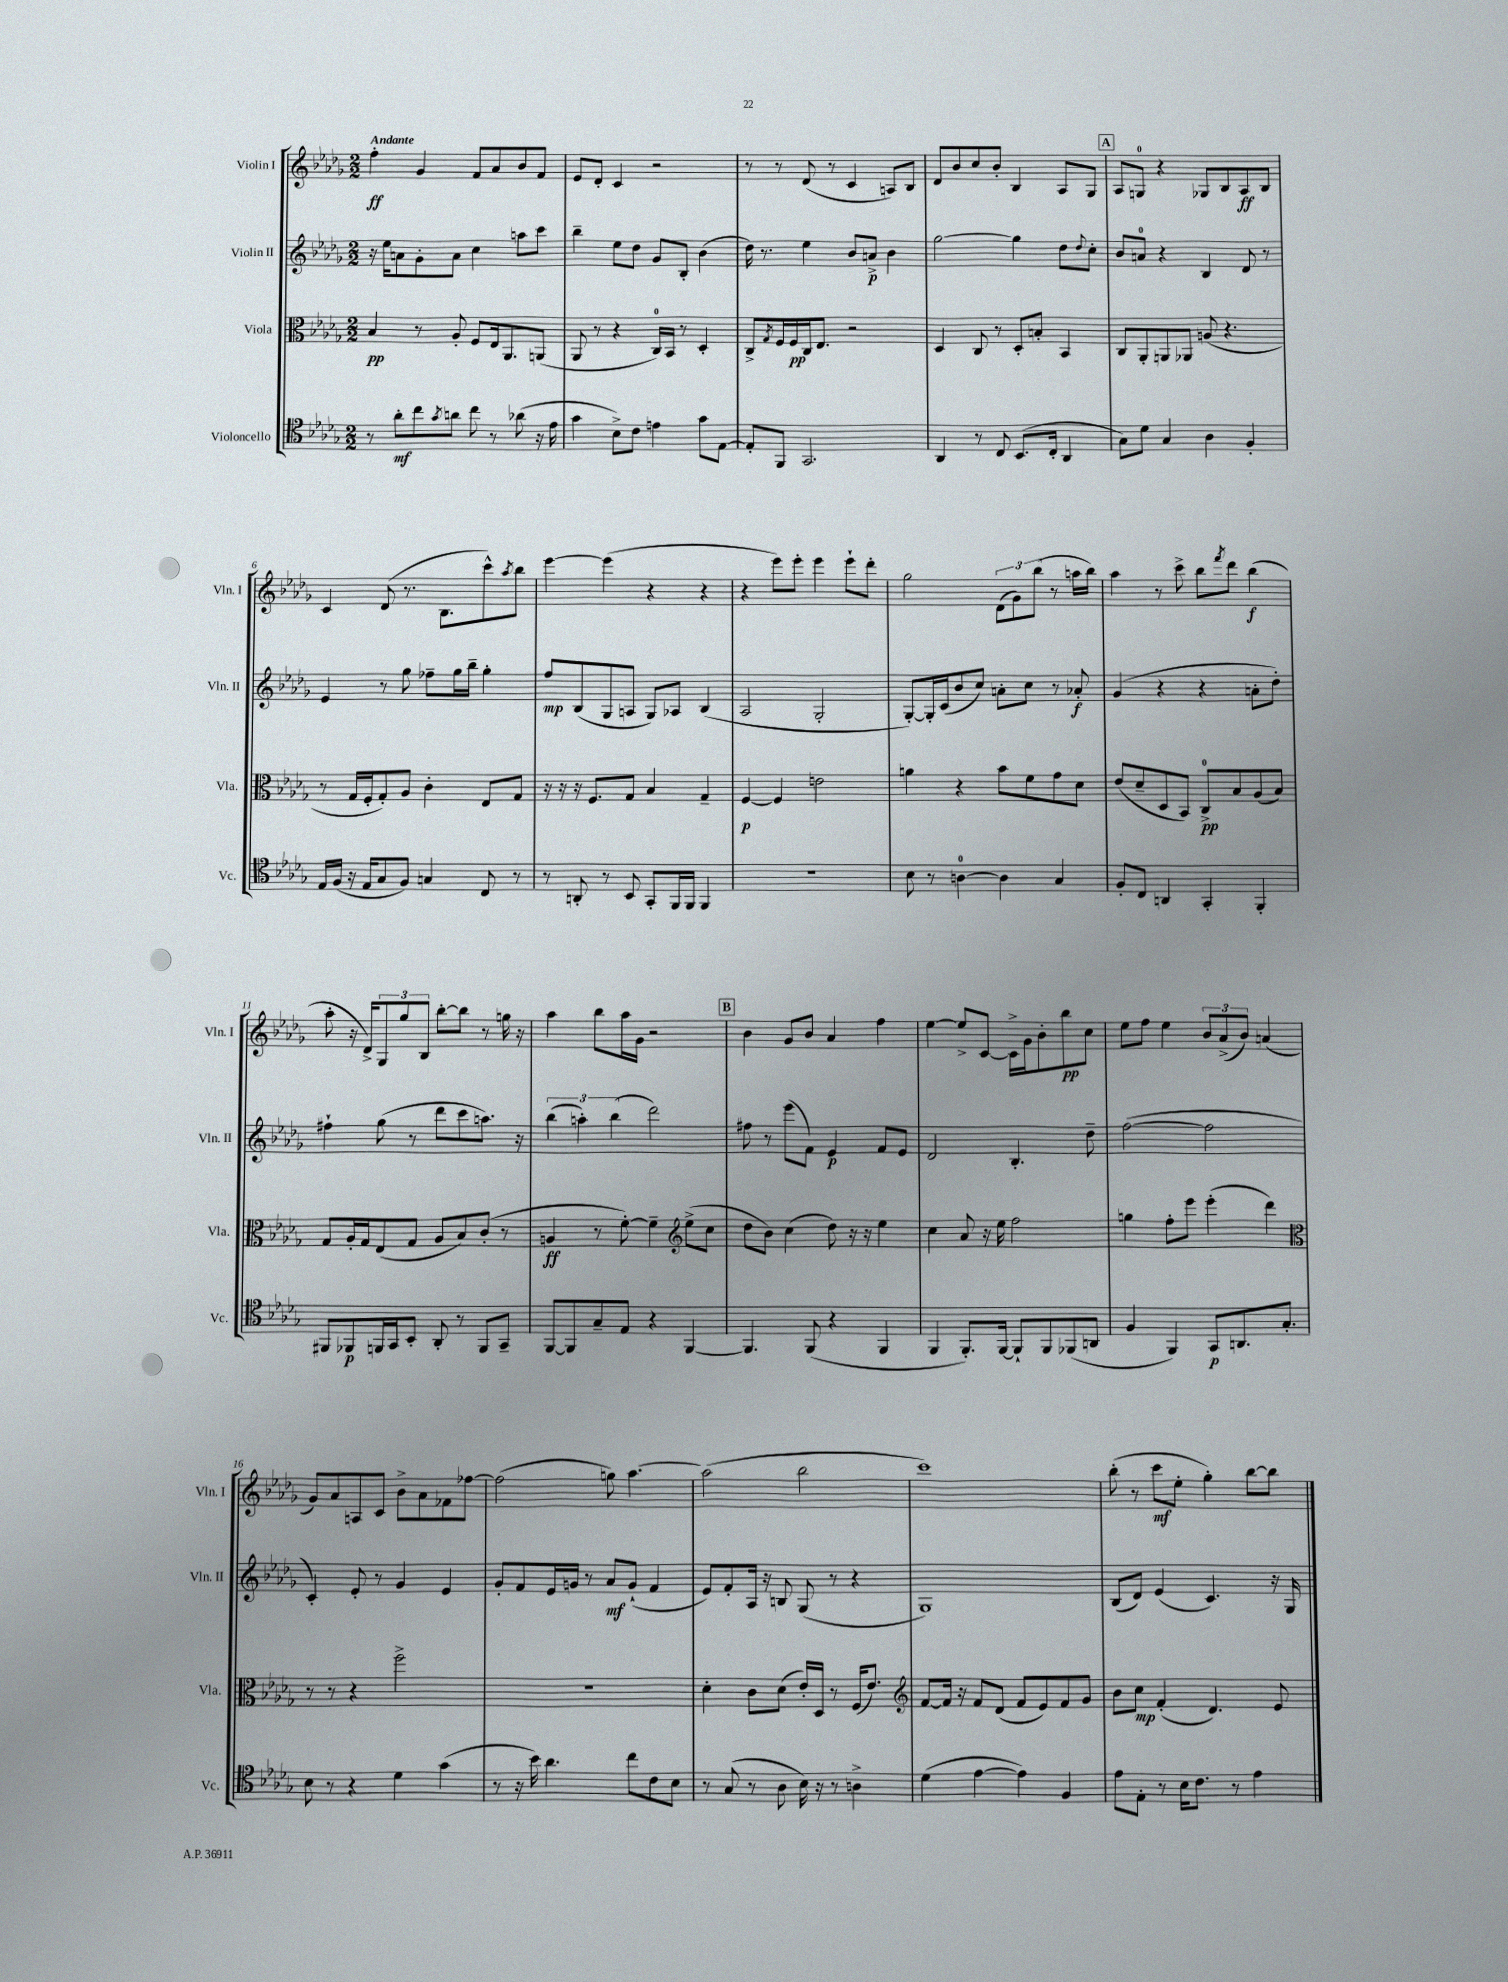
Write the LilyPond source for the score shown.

<<
\new StaffGroup <<
\new Staff = "s0" \with { instrumentName = "Violin I" shortInstrumentName = "Vln. I" } {
    \clef treble \key des \major \numericTimeSignature \time 2/2 \tempo "Andante"
    f''4-.\ff ges'4 f'8 aes'8 bes'8 f'8 |
    ees'8 des'8-. c'4 r2 |
    r8 r8 des'8( r8 c'4 a8) bes8 |
    des'8 bes'8 c''8 bes'8-. bes4 aes8 ges8 |
    \mark \markup { \box "A" } aes8 g8-0 r4 ges8 bes8 aes8\ff bes8 |
    c'4 des'8( r8. bes8. c'''8-^) \acciaccatura { aes''8 } bes''8 |
    ees'''4~ ees'''4( r4 r4 |
    r4 ees'''8) ees'''8-. ees'''4 ees'''8-! des'''8-. |
    ges''2 \tuplet 3/2 { des'8( ges'8) bes''8( } r8 a''16 bes''16) |
    aes''4 r8 c'''8-> bes''8 \acciaccatura { f'''8 } des'''8 bes''4\f( |
    aes''8-. r16 des'16->) \tuplet 3/2 { ges8 ges''8 bes8 } bes''8~-. bes''8 r8 g''16 r16 |
    aes''4 bes''8 aes''16 ges'16 r2 |
    \mark \markup { \box "B" } bes'4 ges'8 bes'8 aes'4 f''4 |
    ees''4~ ees''8-> c'8~ c'16-> ges'16 bes'8-. bes''8\pp c''8 |
    ees''8 f''8 ees''4 \tuplet 3/2 { bes'8 aes'8->( bes'8) } a'4( |
    ges'8) aes'8 a8 c'8 bes'8-> aes'8 fes'8 fes''8~ |
    fes''2( g''8) aes''4.~ |
    aes''2( bes''2 |
    c'''1) |
    bes''8-.( r8 c'''8\mf ees''8-. ges''4-.) bes''8~ bes''8 \bar "|." |
}
\new Staff = "s1" \with { instrumentName = "Violin II" shortInstrumentName = "Vln. II" } {
    \clef treble \key des \major \numericTimeSignature \time 2/2
    r16 ees''16 a'8 ges'8-. a'8 c''4 a''8 c'''8 |
    bes''4-- ees''8 des''8 ges'8 bes8-. bes'4( |
    des''16) r8. ees''4 bes'8 a'8->\p bes'4 |
    ges''2~ ges''4 des''8 \appoggiatura { des''8 } c''8-. |
    \mark \markup { \box "A" } bes'8 a'8-0 r4 bes4 des'8 r8 |
    ees'4 r8 ges''8 fes''8-- ges''16 bes''16-- ges''4-. |
    f''8\mp bes8( ges8 a8 ges8) aes8 bes4( |
    aes2 ges2-. |
    ges8~-.) ges16-. c'16( bes'8 c''8) a'8-. c''8 r8 aes'8-.\f |
    ges'4( r4 r4 a'8-. des''8-.) |
    fis''4-! ges''8( r8 des'''8 c'''8 a''8.) r16 |
    \tuplet 3/2 { bes''4( a''4-.) bes''4( } des'''2) |
    \mark \markup { \box "B" } fis''8 r8 ees'''8( f'8) ees'4\p f'8 ees'8 |
    des'2 bes4.-. des''8-- |
    f''2~( f''2 |
    c'4-.) ees'8-. r8 ges'4 ees'4 |
    ges'8-. f'8 ees'16 g'16 r8 aes'8\mf g'8-!( f'4 |
    ees'8) f'8-. aes16 r16 b8 ges8( r8 r4 |
    ges1) |
    bes8( des'8) ees'4( c'4.) r16 ges16 \bar "|." |
}
\new Staff = "s2" \with { instrumentName = "Viola" shortInstrumentName = "Vla." } {
    \clef alto \key des \major \numericTimeSignature \time 2/2
    bes4\pp r8 aes8-. f8 ees16 aes,8. a,8( |
    aes,8 r8 r4 c16-0) bes,16 r8 des4-. |
    c8-> \acciaccatura { ges8 } f16 f16\pp c16 ees8. r2 |
    des4 c8 r8 des8-. b8-. bes,4 |
    \mark \markup { \box "A" } c8 aes,8-. a,8 aes,8 a8( r4. |
    r8 ges16 f16-. ges8-.) aes8 c'4-. ees8 ges8 |
    r16 r16 r16 f8. ges8 bes4 ges4-- |
    f4~\p f4 e'2 |
    a'4 r4 bes'8 f'8 ges'8 des'8 |
    ees'8( des'8-- des8 bes,8) c8-0->\pp bes8 aes8( bes8) |
    ges8 aes16-. ges16 ees8( ges8 aes8 bes8) c'8-.( r8 |
    a4\ff r8 f'8~-.) f'4-- \clef treble ees''8->( c''8 |
    \mark \markup { \box "B" } des''8 bes'8) c''4( des''8) r16 r16 ees''4 |
    c''4 aes'8 r16 ees''16 f''2 |
    g''4 f''8-. ees'''8 ees'''4-.( des'''4) |
    \clef alto r8 r8 r4 f''2-> |
    R1 |
    des'4-. c'8 des'8( ees'16-.) des16 r8 f16( ees'8.) |
    \clef treble f'8~ f'16 r16 f'8 des'8( f'8 ees'8) f'8 ges'8 |
    bes'8 c''8\mp f'4-.( des'4.) ees'8 \bar "|." |
}
\new Staff = "s3" \with { instrumentName = "Violoncello" shortInstrumentName = "Vc." } {
    \clef tenor \key des \major \numericTimeSignature \time 2/2
    r8 aes'8-.\mf c''8 \acciaccatura { ges'8 } a'8 c''8 r8 aes'8( r16 ees'16 |
    ges'4 bes8->) c'8 e'4 ges'8 ees8~ |
    ees8-. f,8 ges,2. |
    aes,4 r8 c8 bes,8.( c16-. aes,4 |
    \mark \markup { \box "A" } ges8) des'8 ges4 aes4 f4-. |
    ees16 f16( r16 ees16 ges8 f8) g4 c8 r8 |
    r8 a,8-. r8 bes,8 ges,8-. f,16 f,16 f,4 |
    r1 |
    bes8 r8 a4-0~ a4 ges4 |
    f8-. c8 a,4 ges,4-. f,4-. |
    fis,8 fes,8\p f,16 ges,16 bes,8-. aes,8-. r8 f,8 ges,8-- |
    f,8~ f,8 ges8-- ees8 r4 f,4~ |
    \mark \markup { \box "B" } f,4. f,8( r4 f,4 |
    f,4 f,8.-.) f,16~ f,8-! f,8 fes,8( a,8 |
    f4 f,4) ges,8\p a,8. ges8.-. |
    bes8 r8 r4 des'4 ges'4( |
    r8 r16 bes'16) aes'4. c''8 c'8 bes8 |
    r8 ges8( r8 aes8 bes16) r16 r8 a4-> |
    des'4( ees'4~ ees'4) f4 |
    ees'8 ees8-. r8 bes16 c'8. r8 ees'4 \bar "|." |
}
>>
>>
